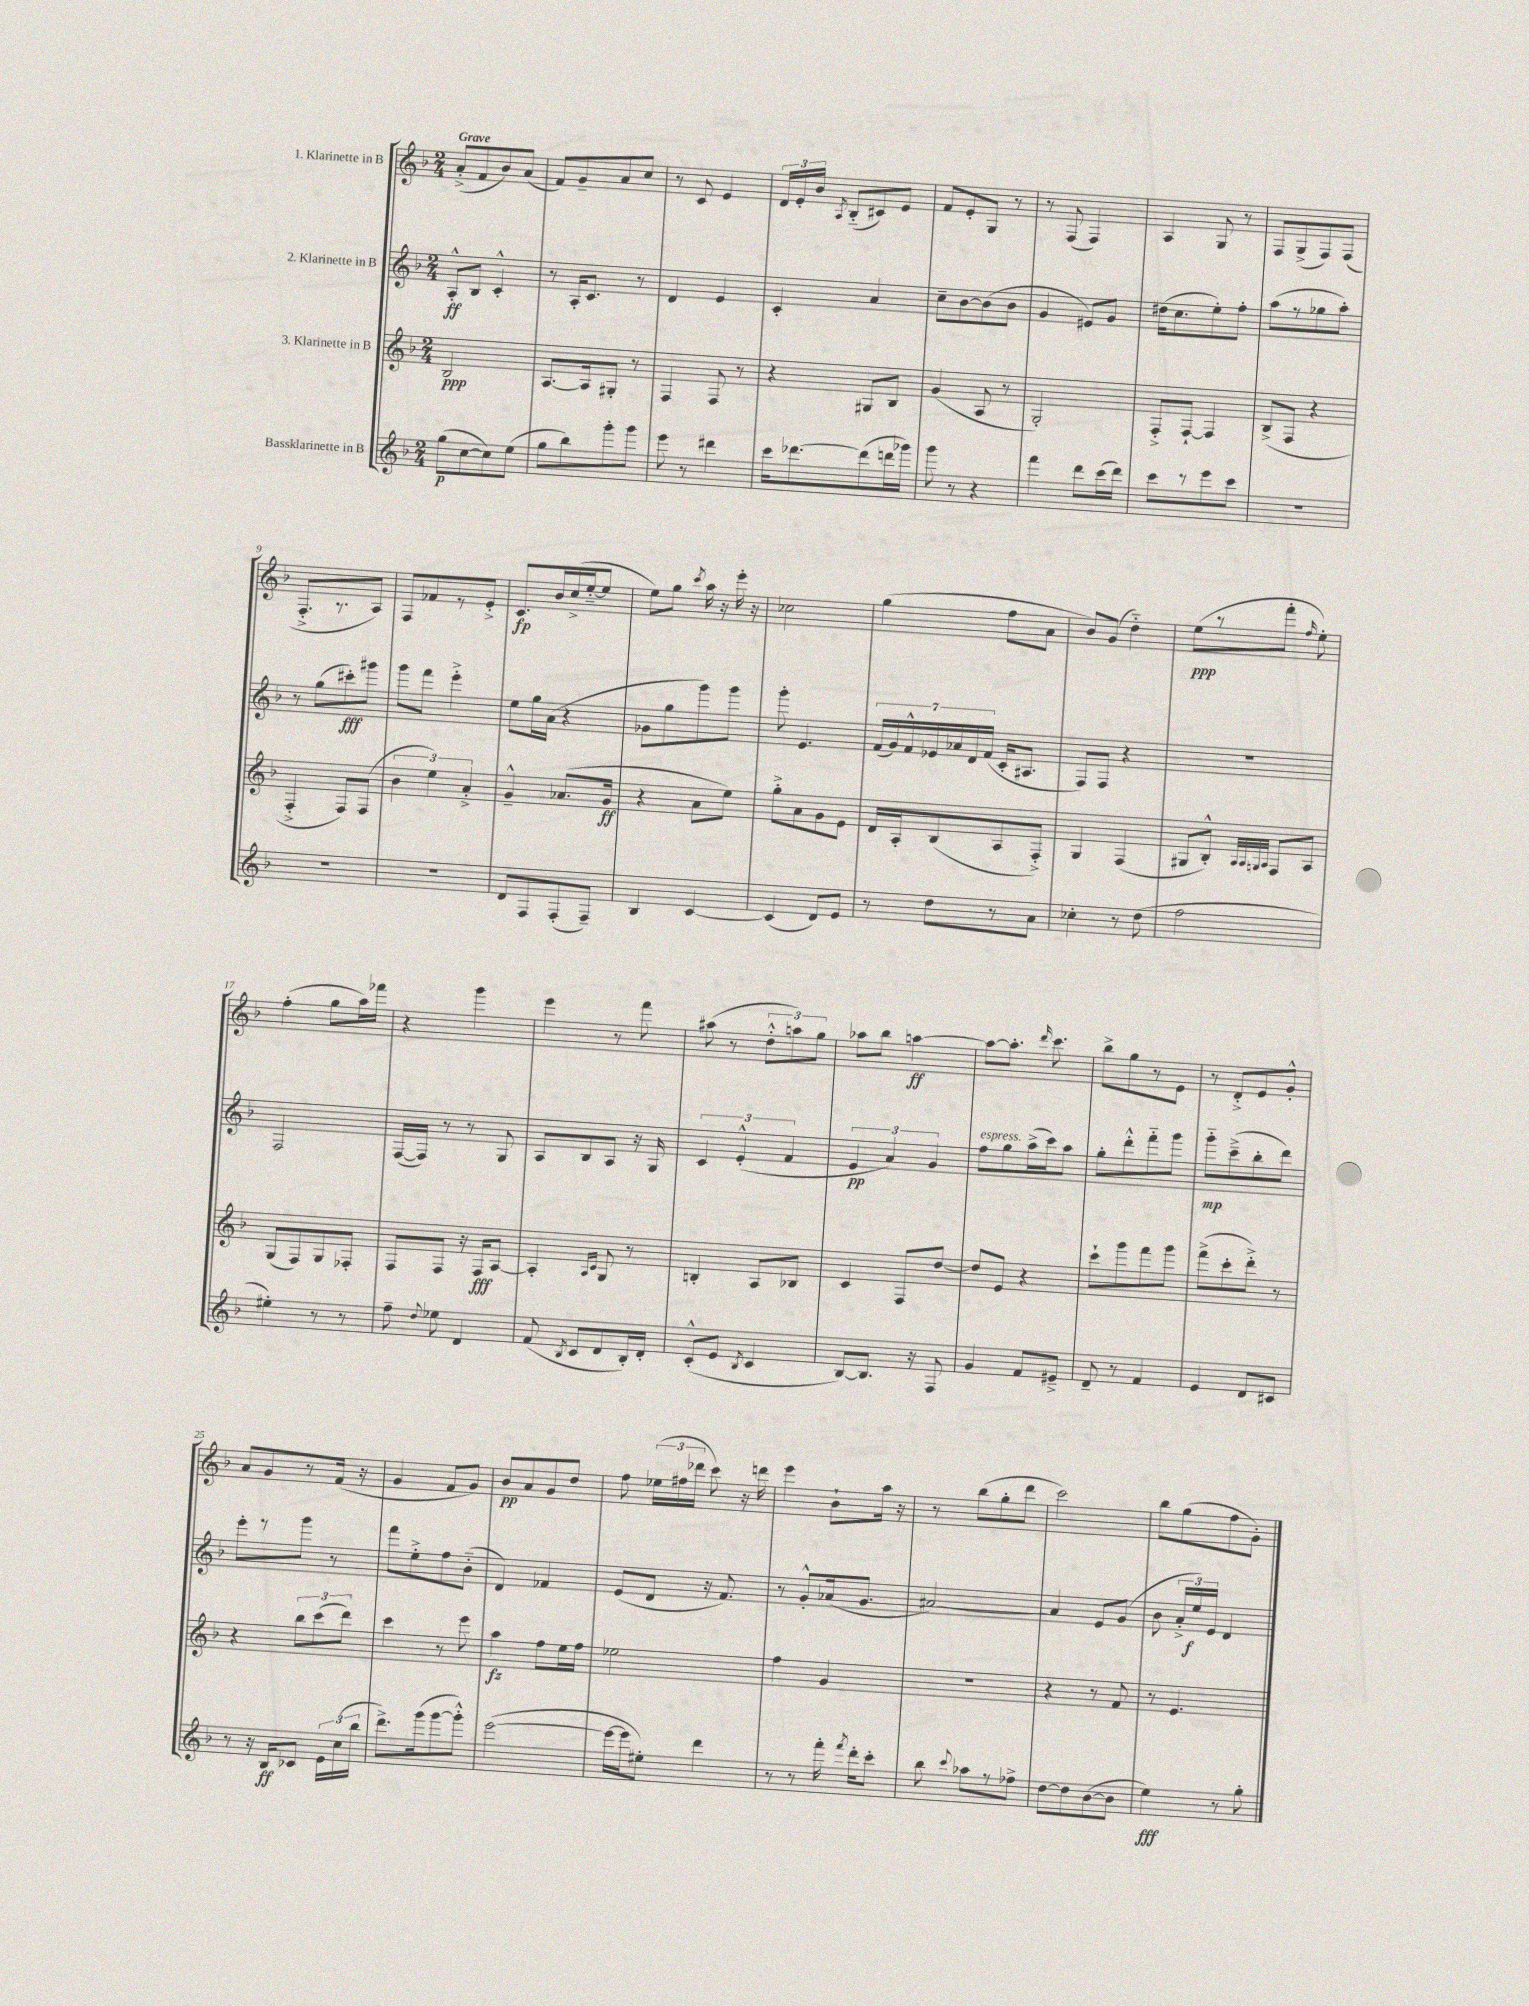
<<
\new StaffGroup <<
\new Staff = "s0" \with { instrumentName = "1. Klarinette in B" } {
    \clef treble \key f \major \numericTimeSignature \time 2/4 \tempo "Grave"
    \autoBeamOff a'8[-.->( f'8 bes'8) a'8]( |
    f'8[) g'8-- a'8 c''8] |
    r8 c'8 e'4 |
    \tuplet 3/2 { d'16[ e'16-. bes'16] } \acciaccatura { a8 } bes8[-_( cis'8) e'8] |
    f'8[ e'8-. g8] r8 |
    r8 f8( f4) |
    a4 g8 r8 |
    f8[ g8->( f8) f8]( |
    f8.[-.-> r8. a8]) |
    f8[ fes'8 r8 e'8]-.-> |
    c'8.[\fp bes'16 c''16->( e''16~-_ e''8] |
    e''8[) g''8] \acciaccatura { c'''8 } a''16 r16 e'''16-. r16 |
    ces''2 |
    g''4( f''8[ a'8] |
    bes'8[) g'8]( d''4-_) |
    e''8[\ppp( r8 f'''8]-. \grace { f''16 } e''8-.) |
    f''4-.( g''8[ a''16) fes'''16] |
    r4 g'''4 |
    e'''4 r8 f'''8 |
    ais''8( r8 \tuplet 3/2 { d''8[-.-^ a''8) g''8] } |
    aes''8[ bes''8] a''4~\ff |
    a''8[~ a''8.]-. \grace { d'''16 } c'''8. |
    bes''8[-> g''8 r8 e'8] |
    r8 d'8[-.-> e'8 g'8]-.-^ |
    a'8[ g'8 r8 f'16]( r16 |
    g'4 f'8[ g'8]) |
    bes'8[\pp a'8 g'8 d''8] |
    f''8 \tuplet 3/2 { ees''16[( fis''16 des'''16] } c'''8) r16 d'''16 |
    e'''4 bes'8[-! a''16] r16 |
    r8 bes''8[( g''8-. d'''8] |
    c'''2) |
    bes''8[ g''8( f''8 g'8]-.) \bar "|." |
}
\new Staff = "s1" \with { instrumentName = "2. Klarinette in B" } {
    \clef treble \key f \major \numericTimeSignature \time 2/4
    \autoBeamOff a8[-.-^\ff bes8] c'4-.-^ |
    r8 a16[-. c'8.] r8 |
    d'4 e'4 |
    c'4-. a'4 |
    c''8[-- bes'8~ bes'8( bes'8] |
    g'4 eis'8[) g'8] |
    dis''16[( c''8. e''8-.) f''8]-. |
    a''8[( r8 ges''8 a''8]-.) |
    r8 g''8[( cis'''8-.\fff) gis'''8] |
    g'''8[ f'''8] e'''4-.-> |
    e''8[ g''16 a'16]( r4 |
    ges'8[ g''8 g'''8) g'''8] |
    g'''8-. e'4. |
    \tuplet 7/4 { f'16[( g'16) f'16-^ ees'16 aes'16 d'16 f'16]( } c'16[-. ais8.] |
    f8[) f8] r4 |
    r2 |
    f2 |
    f16[~( f16]) r8 r8 g8 |
    a8[ bes8 a8] r16 g16 |
    \tuplet 3/2 { c'4 e'4-.-^( f'4 } |
    \tuplet 3/2 { e'4\pp a'4) g'4 } |
    f''8[^\markup { \italic "espress." } g''8 a''16->( c'''16) a''8] |
    g''8[-. d'''8-.-^ f'''8-_ g'''8] |
    g'''8[-_\mp c'''8--->( bes''8-. d'''8]) |
    e'''8[-. r8 g'''8] r8 |
    f'''8[ e''8-.-> f''8 bes'8]-_( |
    d'4) fes'4 |
    e'8[( d'8] r16 f'8.) |
    r8 g'8[-.-^ aes'16( g'8.] |
    ais'2~) |
    ais'4 e'8[ g'8]( |
    bes'8 \tuplet 3/2 { a'16[-.-> e''16\f) e'16] } d'4 \bar "|." |
}
\new Staff = "s2" \with { instrumentName = "3. Klarinette in B" } {
    \clef treble \key f \major \numericTimeSignature \time 2/4
    \autoBeamOff bes2\ppp |
    a8.[~ a16 gis8]-. r8 |
    f4 f8 r8 |
    r4 gis8[ bes8] |
    g'4( a8 r8 |
    g2-.) |
    f8[-.-> f8]~-! f4 |
    bes8[->( f8] r4 |
    f4-.-> f8[) f8]( |
    \tuplet 3/2 { bes'4 e''4) a'4-.-> } |
    g'4---^ aes'8.[( g'16]\ff |
    r4 a'8[ e''8]) |
    g''8[-.-> a'8 g'8 e'8] |
    d'16[ a16-. bes8( a8 f8]-.->) |
    g4 f4( |
    gis8[ bes8]-.-^) \grace { a32[ a32 g32 a32] } f8[ a8] |
    g8[( f8) g8 fes8]-. |
    f8[ f8] r16 f16[\fff a8]~ |
    a4-. \grace { a16[ c'16] } g8 r8 |
    b4-. a8[ bes8] |
    c'4 f8[ d''8]~ |
    d''8[ e'8] r4 |
    c'''8[-! g'''8 f'''8 g'''8] |
    f'''8[->( c'''8-. d'''8]-.->) r8 |
    r4 \tuplet 3/2 { bes''8[ c'''8( d'''8]) } |
    c'''4 r8 e'''8 |
    a''4\fz f''8[ e''16 f''16] |
    ees''2 |
    f''4 g'4 |
    R2 |
    r4 r8 f'8 |
    r8 e'4. \bar "|." |
}
\new Staff = "s3" \with { instrumentName = "Bassklarinette in B" } {
    \clef treble \key f \major \numericTimeSignature \time 2/4
    \autoBeamOff g''8[\p( c''8~ c''8) e''8]( |
    g''8[ bes''8) g'''8-. g'''8] |
    e'''8 r8 dis'''4 |
    c'''16[ des'''8.~ des'''8( d'''16 ges'''16]) |
    g'''8 r8 r4 |
    f'''4 d'''8[ c'''16( d'''16]) |
    c'''8[ r8 e'''8 c'''8] |
    R2 |
    R2 |
    R2 |
    d'8[ f8 f8-.( f8]--) |
    bes4 c'4~ |
    c'4( d'8[) e'8] |
    r8 d''8[ r8 a'8] |
    ces''4-. r8 d''8( |
    f''2 |
    eis''4-.) r8 r8 |
    f''8-- \appoggiatura { d''8 } ees''8 d'4 |
    f'8( \acciaccatura { bes8 } c'8[ d'8 bes16-.) d'16]-. |
    c'8[-.-^( e'8] \acciaccatura { bes8 } c'4 |
    bes8[~) bes8.] r16 f8 |
    g'4 f'8[ eis'8]---> |
    d'8-- r8 f'4 |
    e'4 d'8[ cis'8] |
    r8 r16 bes16[\ff ces'8] \tuplet 3/2 { e'16[ c''16( bes''16] } |
    d'''8.[->) g'''16( g'''8~ g'''8]-.-^) |
    e'''2~( |
    e'''16[~ e'''16 eis''8]-.) d'''4 |
    r8 r8 f'''16-. \acciaccatura { f'''8 } d'''16[-. c'''8]-. |
    bes''8 \appoggiatura { c'''8 } aes''8[ r8 fes''8]-> |
    d''8[~ d''8 bes'8~( bes'8] |
    e''4\fff) r8 g''8-. \bar "|." |
}
>>
>>
